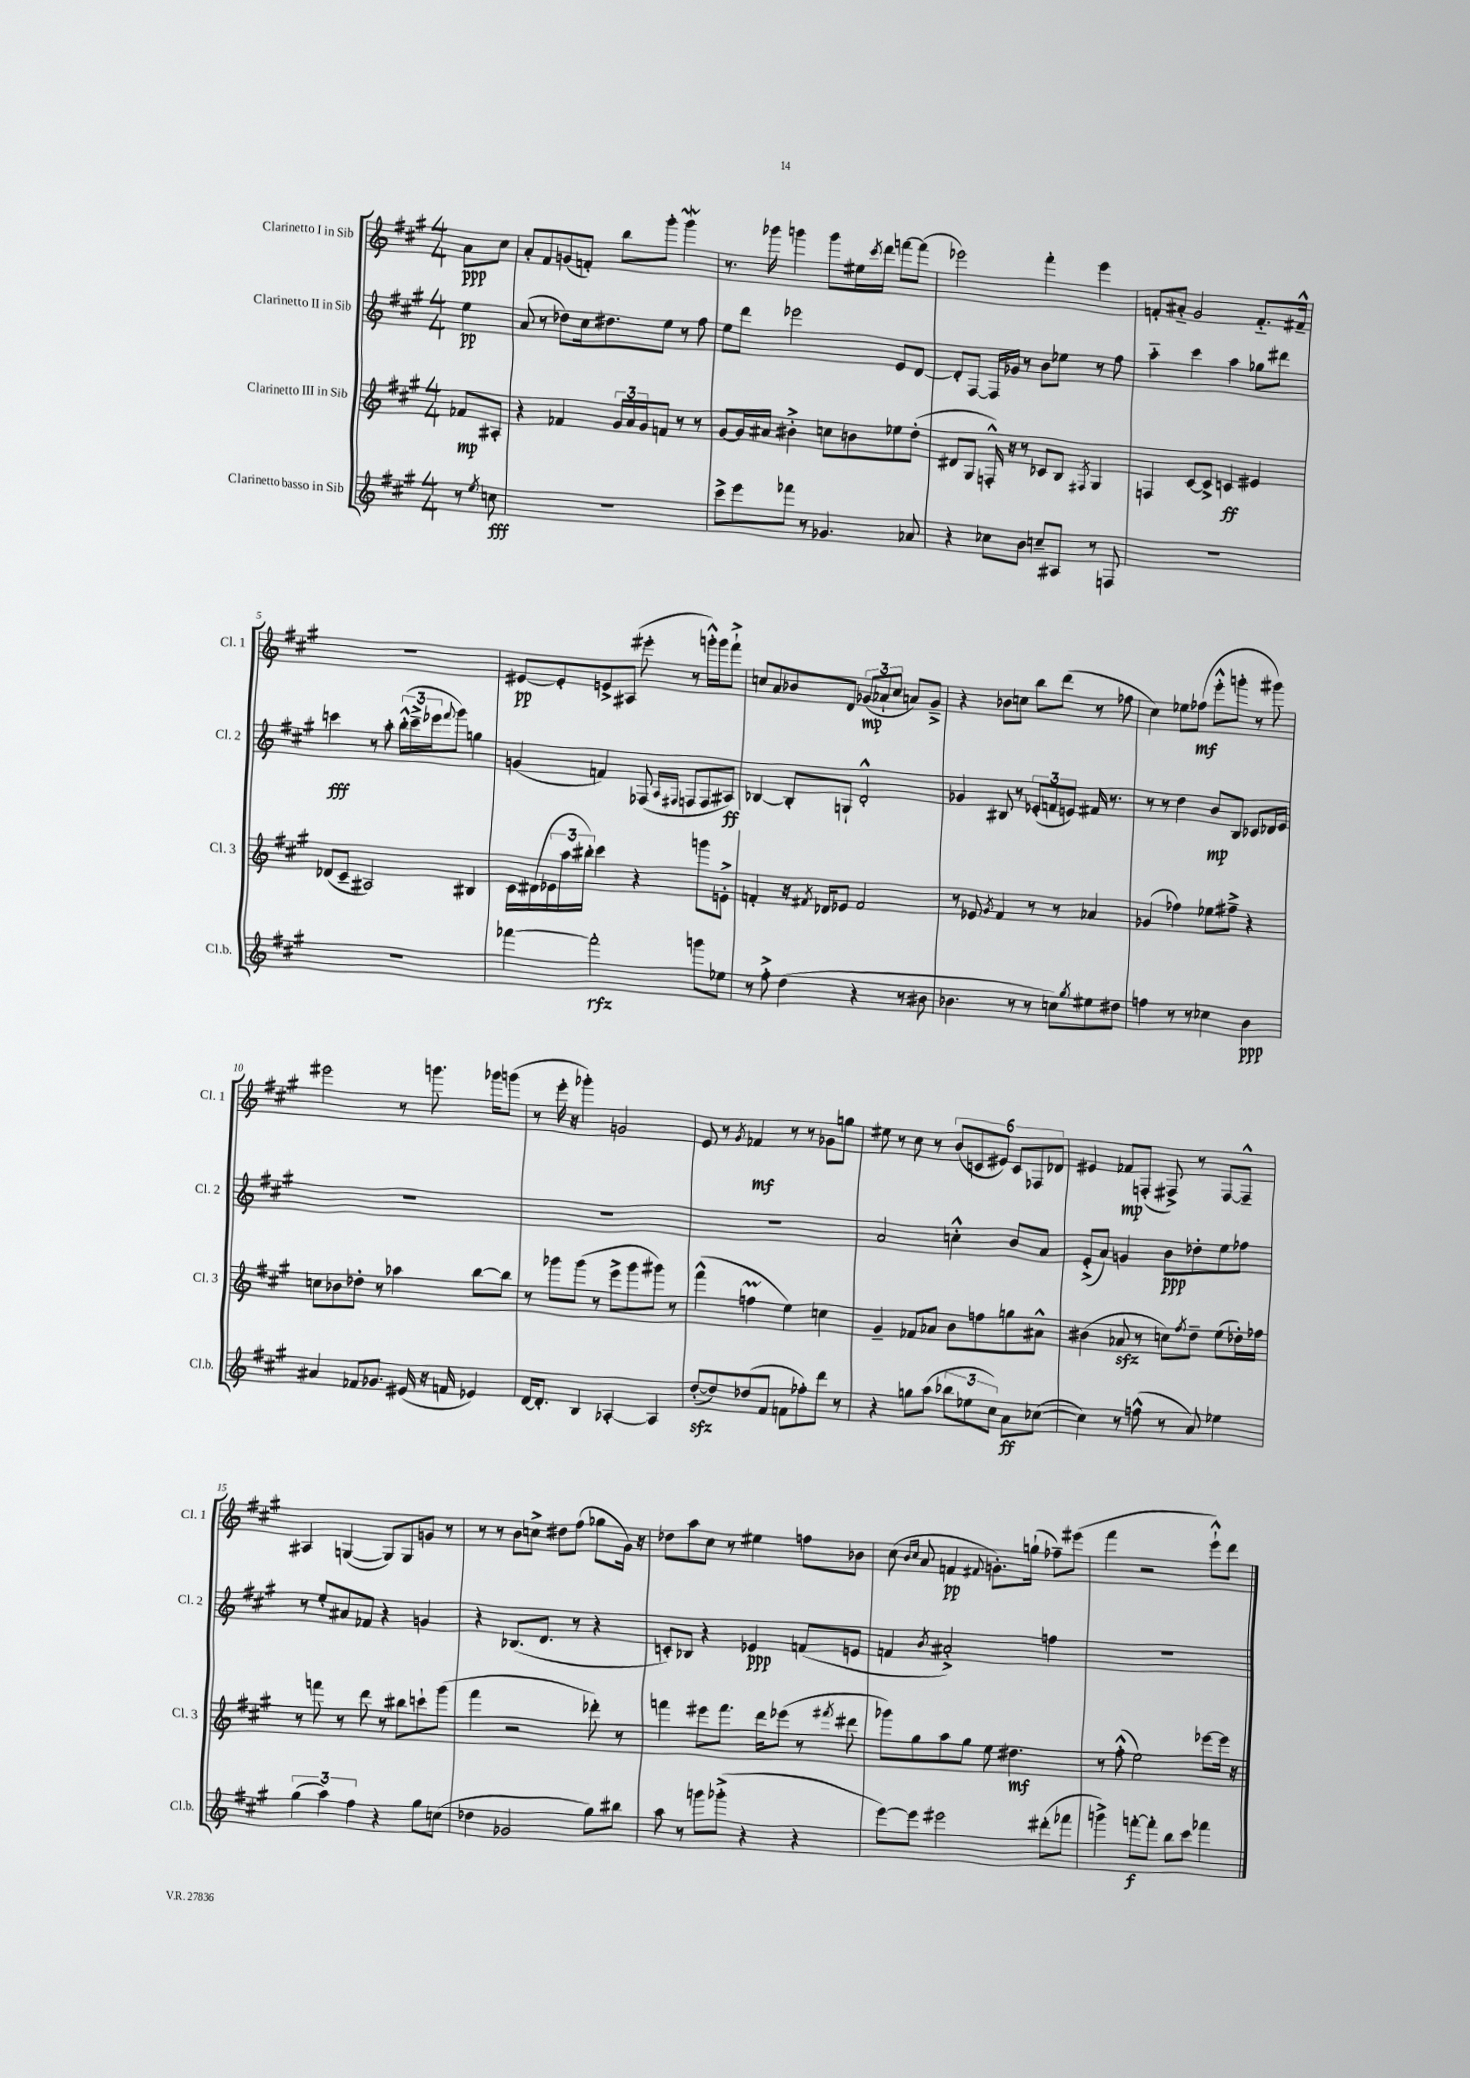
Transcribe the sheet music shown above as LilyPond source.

<<
\new StaffGroup <<
\new Staff = "s0" \with { instrumentName = "Clarinetto I in Sib" shortInstrumentName = "Cl. 1" } {
    \clef treble \key a \major \numericTimeSignature \time 4/4 \partial 4
    a'8\ppp cis''8 |
    a'8-. fis'8 g'8( f'8-.) b''8 gis'''8-. gis'''4\mordent |
    r8. ges'''16 g'''4 g'''8 eis''16 \acciaccatura { cis'''8 } d'''16 f'''8~ f'''8( |
    ees'''2) fis'''4-. ees'''4 |
    f'8-. ais'8-_ gis'2 f'8.-_ fis'16---^ |
    R1 |
    eis'8~\pp eis'8-. e'8-> ais8( eis'''8-. r8 g'''16-.-^) g'''16 fis'''8-!-> |
    c''8 a'8 bes'8 d'8 \tuplet 3/2 { ges'8\mp( aes'8-! c''8 } a'8) ges'8---> |
    r4 bes'8 c''8 b''8 d'''8( r8 fes''8 |
    cis''4) ees''8 fes''8\mf( e'''8-.-^ g'''8-. r8 gis'''8) |
    eis'''2 r8 g'''8. ges'''16 g'''8( |
    r8 e'''16-. r16 ges'''4-.) g'2 |
    e'8 r8 \acciaccatura { gis'8 } fes'4\mf r8 r8 ges'8 g''8 |
    eis''8 r8 cis''8 r8 \tuplet 6/4 { b'8( c'8 eis'8) c'8 fes8 des'8 } |
    eis'4 fes'8\mp f8-.( fis8->) r8 fis8~ fis8---^ |
    ais4 g4~( g8) g8 g'8 r8 |
    r8 r8 b'8 c''8-> dis''8 fis''8( ges''8 gis'16) r16 |
    des''8 a''8 cis''8 r8 eis''4 f''8 bes'8 |
    cis''8( \grace { b'16 cis''16 } a'8 f'4\pp \appoggiatura { fis'8 } g'8.-.) g''16-!( fes''8--) eis'''8( |
    fis'''4 r2 e'''8-!-^) d'''8 \bar "|." |
}
\new Staff = "s1" \with { instrumentName = "Clarinetto II in Sib" shortInstrumentName = "Cl. 2" } {
    \clef treble \key a \major \numericTimeSignature \time 4/4 \partial 4
    e''4\pp |
    a'8( r8 des''8) cis''16 dis''8. e''8 r8 fis''8 |
    e''8 d'''8 ees'''2 e'8 d'8~ |
    d'8-. fis8~ fis16 ges'16 r8 b'8 ees''8 r8 fis''8 |
    a''4-_ cis'''4 a''4 ges''8 dis'''8 |
    c'''4\fff r8 a''8-. \tuplet 3/2 { b''16-.-^( c'''16---> ees'''16 } \appoggiatura { fis'''8 } gis'''8) g''4 |
    g'4( f'4) fes8( \grace { a16 fis16 } f8 f8 ais8\ff) |
    bes4~ bes8-. g8-! d'2-.-^ |
    ges'4 bis8 r8 \tuplet 3/2 { ees'8-.( f'8 e'8) } fis'16 r8. |
    r8 r8 d''4 b'8\mp b8 ces'8 des'16 e'16 |
    R1 |
    R1 |
    R1 |
    a'2 c''4-.-^ b'8 a'8 |
    e'8-.->( a'8) g'4 b'8\ppp des''8-. e''8 fes''8 |
    r8 e''8-. ais'8 fes'8 r4 g'4 |
    r4 bes8.( d'8. r8 r4 |
    c'8-.) bes8 r4 ees'4\ppp f'8( e'8 |
    f'4 \acciaccatura { b'8 } ais'2-.->) f''4 |
    R1 \bar "|." |
}
\new Staff = "s2" \with { instrumentName = "Clarinetto III in Sib" shortInstrumentName = "Cl. 3" } {
    \clef treble \key a \major \numericTimeSignature \time 4/4 \partial 4
    fes'8\mp ais8-. |
    r4 fes'4 \tuplet 3/2 { gis'16 a'16 gis'16 } f'8 r8 r8 |
    gis'8~ gis'16 ais'16 bis'4-.-> c''8 b'8 ees''8 d''8-.( |
    dis'8 gis8 f16-.-^) r16 r8 ces'8 b8 \acciaccatura { fis8 } gis4 |
    f4 cis'8~ cis'8-> c'4\ff eis'4 |
    des'8( cis'8-- ais2) bis4 |
    cis'16 dis'16( \tuplet 3/2 { ees'16 a''16 bis''16-.) } cis'''4 r4 g'''8 e'8-.-> |
    f'4-. r16 \acciaccatura { fis'8 } des'16 ees'8 fis'2 |
    r8 ees'8 \acciaccatura { gis'8 } fis'4 r8 r8 aes'4 |
    ges'4( fes''4) ees''8 fis''8---> r4 |
    c''8 bes'8 des''8-. r8 aes''4 b''8~ b''8 |
    r8 ges'''8 ges'''8( r8 e'''8-> ges'''8 gis'''8) r8 |
    fis'''4-^( f''4\prall e''4) c''4 |
    gis'4-- fes'8 aes'8 b'8 f''8 g''8 ais'8-^ |
    bis'4( aes'8\sfz r8 c''8) \acciaccatura { fis''8 } d''8-- e''8( des''16-.) fes''16 |
    r8 f'''8 r8 d'''8 r8 bis''8 c'''8-! gis'''8( |
    fis'''4 r2 des'''8-.) r8 |
    f'''4 eis'''8 f'''8. d'''16 ees'''8( r8 \acciaccatura { fis'''8 } dis'''8 |
    ges'''8) gis''8 a''8 gis''8 e''8 dis''4.\mf |
    r8 fis''8-.-^( e''2) ees'''8~ ees'''16 r16 \bar "|." |
}
\new Staff = "s3" \with { instrumentName = "Clarinetto basso in Sib" shortInstrumentName = "Cl.b." } {
    \clef treble \key a \major \numericTimeSignature \time 4/4 \partial 4
    r8 \acciaccatura { e''8 } c''8\fff |
    R1 |
    cis'''8-> e'''8 fes'''8 r8 ges'4. aes'8 |
    r4 ces''8 b'8 c''8-- ais8 r8 f8 |
    R1 |
    R1 |
    fes'''4~ fes'''2-.\rfz g'''8 ees''8 |
    r8 fis''8-.-> d''4( r4 r8 bis'8 |
    bes'4. r8 r8 c''8) \acciaccatura { gis''8 } eis''8 dis''8 |
    f''4 r8 r8 ces''4 b'4\ppp |
    ais'4 fes'8 ges'8. eis'16( r16 f'16 ees'4) |
    d'16~ d'8.-. b4 aes4~-. aes4 |
    d''8~-.\sfz( d''8) des''8( fis'8 f'8 fes''8-.) d'''8 r8 |
    r4 g''8 a''8( \tuplet 3/2 { bes''8 ees''8 cis''8) } a'8\ff ces''8~( |
    ces''4) r8 f''8-^( r8 a'8) ees''4 |
    \tuplet 3/2 { gis''4( a''4) fis''4 } r4 gis''8 c''8( |
    des''4 ges'2 gis''8) bis''8 |
    a''8 r8 g'''8 ges'''8-.->( r4 r4 |
    e'''8~) e'''8 eis'''2 dis'''8-.( fes'''8 |
    g'''4->) f'''8~-.\f f'''8-. b''8 cis'''8 fes'''4 \bar "|." |
}
>>
>>
